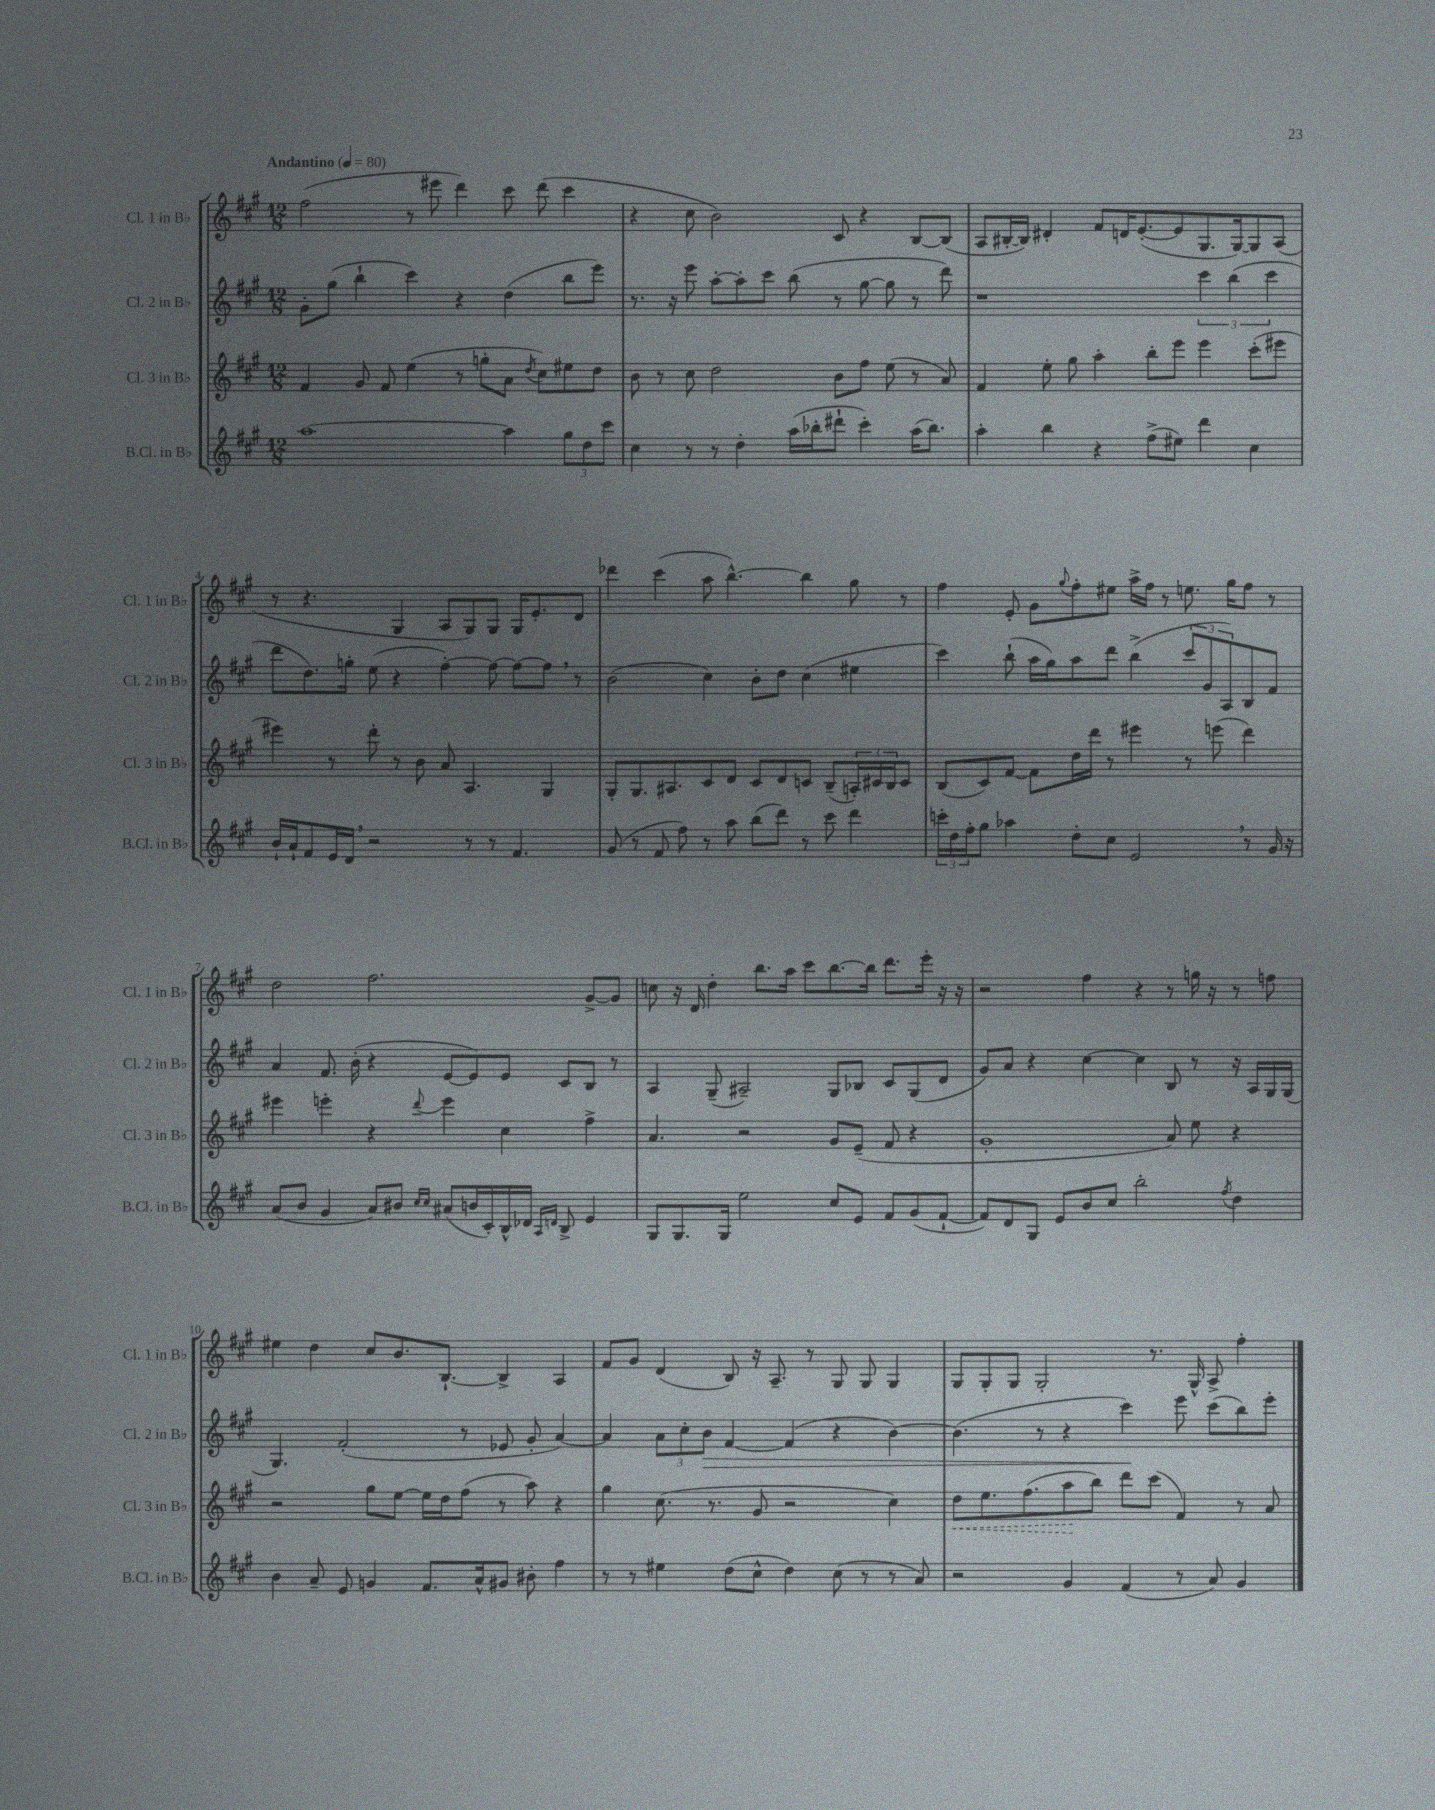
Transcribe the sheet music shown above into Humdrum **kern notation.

**kern	**kern	**kern	**kern
*staff4	*staff3	*staff2	*staff1
*clefG2	*clefG2	*clefG2	*clefG2
*k[f#c#g#]	*k[f#c#g#]	*k[f#c#g#]	*k[f#c#g#]
*M12/8	*M12/8	*M12/8	*M12/8
*MM80	*MM80	*MM80	*MM80
[1aa	4f#	8g#'	(2ff#
.	.	(8gg#	.
.	8g#	4bb`	.
.	8f#	.	.
.	(4ee	4ccc#)	8r
.	.	.	8eee#
.	8r	4r	4ddd)
.	8gg'	.	.
4aa]	8a	(4dd	8ccc#
.	8qdd	.	.
.	8cc#)	.	(8ddd
12gg#	8ee#	8bb	4ccc#
12dd	.	.	.
.	8dd	8eee)	.
12ccc#	.	.	.
=	=	=	=
4cc#	8b	8.r	4r
.	8r	.	.
.	.	16r	.
8r	8cc#	8eee	8cc#
8r	2dd	[8aa'	2b)
4dd'	.	8aa']	.
.	.	8ccc#	.
(16aa	.	(8bb	.
16bb-'	.	.	.
8ddd#`	8b	8r	8c#
4ccc#')	8ff#	[8gg#	4r
.	(8ee	8gg#]	.
(16aa	8r	8r	[8B
8.bb-)	.	.	.
.	8a)	8ddd)	(8B]
=	=	=	=
4aa'	4f#	1r	8A
.	.	.	[16B#'
.	.	.	16B#])
4bb	8ee'	.	4d#'
.	8gg#	.	.
4r	4aa'	.	8f#
.	.	.	16d
.	.	.	([8.e'
(8ff#^	8bb'	.	.
8ee#)	8eee	.	8e]
4ddd	4eee	6ccc#	8.G#
.	.	(6bb	.
.	.	.	[16G#)
4cc#	(8ccc#'	.	8G#]
.	.	6ccc#	.
.	8eee#	.	(8A
=	=	=	=
16b`	4eee#)	8ddd	8r
16a`	.	.	.
8f#	.	8.dd)	4.r
16e	8r	.	.
16d	.	16gg'	.
2r	8ddd'	(8ee	.
.	8r	4r	4G#
.	8b	.	.
.	8a	[4ff#')	8A
8r	4.A	.	8G#)
8r	.	8ff#_	8G#
4.f#	.	8ff#_	16G#
.	.	.	8.e'
.	4G#	8ff#]	.
.	.	8r	8d
=	=	=	=
(8g#	8G#'	(2b	4ddd-
8r	8.G#	.	.
8f#	.	.	(4ccc#
.	8.A#	.	.
8ff#)	.	.	.
8r	8c#	4cc#)	8aa
8aa	8d	.	[4.bb^^)
(8bb	8c#	8b'	.
8ddd)	8d	8dd	.
8r	8c	(4cc#	4bb]
8ccc#	(8B~	.	.
4ddd	24A')	4ee#	8gg#
.	24c#	.	.
.	24B	.	.
.	8c#	.	8r
=	=	=	=
24ccc'	(8B	4ccc#)	4ff#
24dd	.	.	.
24ff#'	.	.	.
8gg#	8c#)	.	.
4aa-	[8f#	(8bb`	8e'
.	8f#]	16aa	8g#
.	.	16gg#)	.
.	.	.	8qqgg#
8dd'	16dd	8aa	8ff#'
.	16ddd	.	.
8cc#	8r	8ddd	8ee#
2e	4eee#	(4bb^	16aa^
.	.	.	16ff#
.	.	.	8r
.	8r	12ccc#	8.ee
.	.	12g#	.
.	(8eee	.	.
.	.	12A)	.
.	.	.	16gg#
8r	4ddd)	8B	8ff#
16g#	.	8f#	8r
16r	.	.	.
=	=	=	=
(8a	4eee#	4a	2dd
8b	.	.	.
4g#	4eee'	8.f#	.
.	.	(16b'	.
8a)	4r	4r	2.ff#
8b#	.	.	.
16qqcc#	.	.	.
16qqcc#	8qqddd	.	.
(8a#	4eee	[8e	.
16b	.	8e])	.
16c#')	.	.	.
16B^^	4cc#	8e	.
16d-	.	.	.
16qqA	.	.	.
16qqd	.	.	.
8B^	.	8c#	.
4e	4ff#^	8B	[8g#^
.	.	8r	8g#]
=	=	=	=
8G#	4.a	4A	8cc
8.G#	.	.	16r
.	.	.	16d
.	.	(8G#~	4dd'
16G#	.	.	.
2ee	2r	2A#~)	.
.	.	.	8.bb
.	.	.	16aa
.	.	.	8ccc#
8cc#	8g#	8G#	[8.bb
8e	(8e~	8B-	.
.	.	.	16bb]
8f#	8f#	8c#	8.ddd
(8g#	4r	(8G#	.
.	.	.	16eee'
[8f#`	.	8d	16r
.	.	.	16r
=	=	=	=
8f#])	1g#'	8g#)	2r
8d	.	8a	.
8G#	.	4r	.
8e	.	.	.
8b	.	[4cc#	4ff#
8cc#	.	.	.
2bb'	.	4cc#]	4r
.	8a)	8B	8r
.	8ee	8r	16gg
.	.	.	16r
8qff#	.	.	.
4dd	4r	16r	8r
.	.	16A	.
.	.	16G#	8ff
.	.	(16G#	.
=	=	=	=
4b	2r	4.G#)	4ee#
8a~	.	.	4dd
8e	.	(2f#'	.
4g	8gg#	.	8cc#
.	[8ee	.	8.b
8.f#	16ee]	.	.
.	16dd	.	[8.B`
.	(8ff#	8r	.
16a^^	.	.	.
8g#	8r	8e-	4B^]
8b#'	8aa)	8g#'	.
4ff#	4r	[4a)	4A
=	=	=	=
8r	4gg#	4a]	8f#
8r	.	.	8g#
4ee#	(8.cc#	12a	(4d
.	.	12cc#'	.
.	.	12b	.
.	8.r	.	.
(8dd	.	[4f#	8B)
8cc#^^	8g#	.	16r
.	.	.	8.A~
4dd)	2r	(4f#]	.
.	.	.	8r
(8cc#	.	4r	8G#
8r	.	.	8G#
8r	4cc#)	[4b)	4G#
8a)	.	.	.
=	=	=	=
2r	8dd	(4.b]	8G#
.	8.ee	.	8G#'
.	.	.	8G#
.	(8.ff#	.	.
.	.	8r	2G#'
4g#	8aa	4r	.
.	8bb)	.	.
(4f#	8ddd	4ccc#)	.
.	(8ccc#	.	8.r
8r	4f#)	8eee	.
.	.	.	16G#^^
8a)	.	(8ccc#	8A^
4g#	8r	8bb)	4ff#'
.	8a	8eee'	.
==	==	==	==
*-	*-	*-	*-
